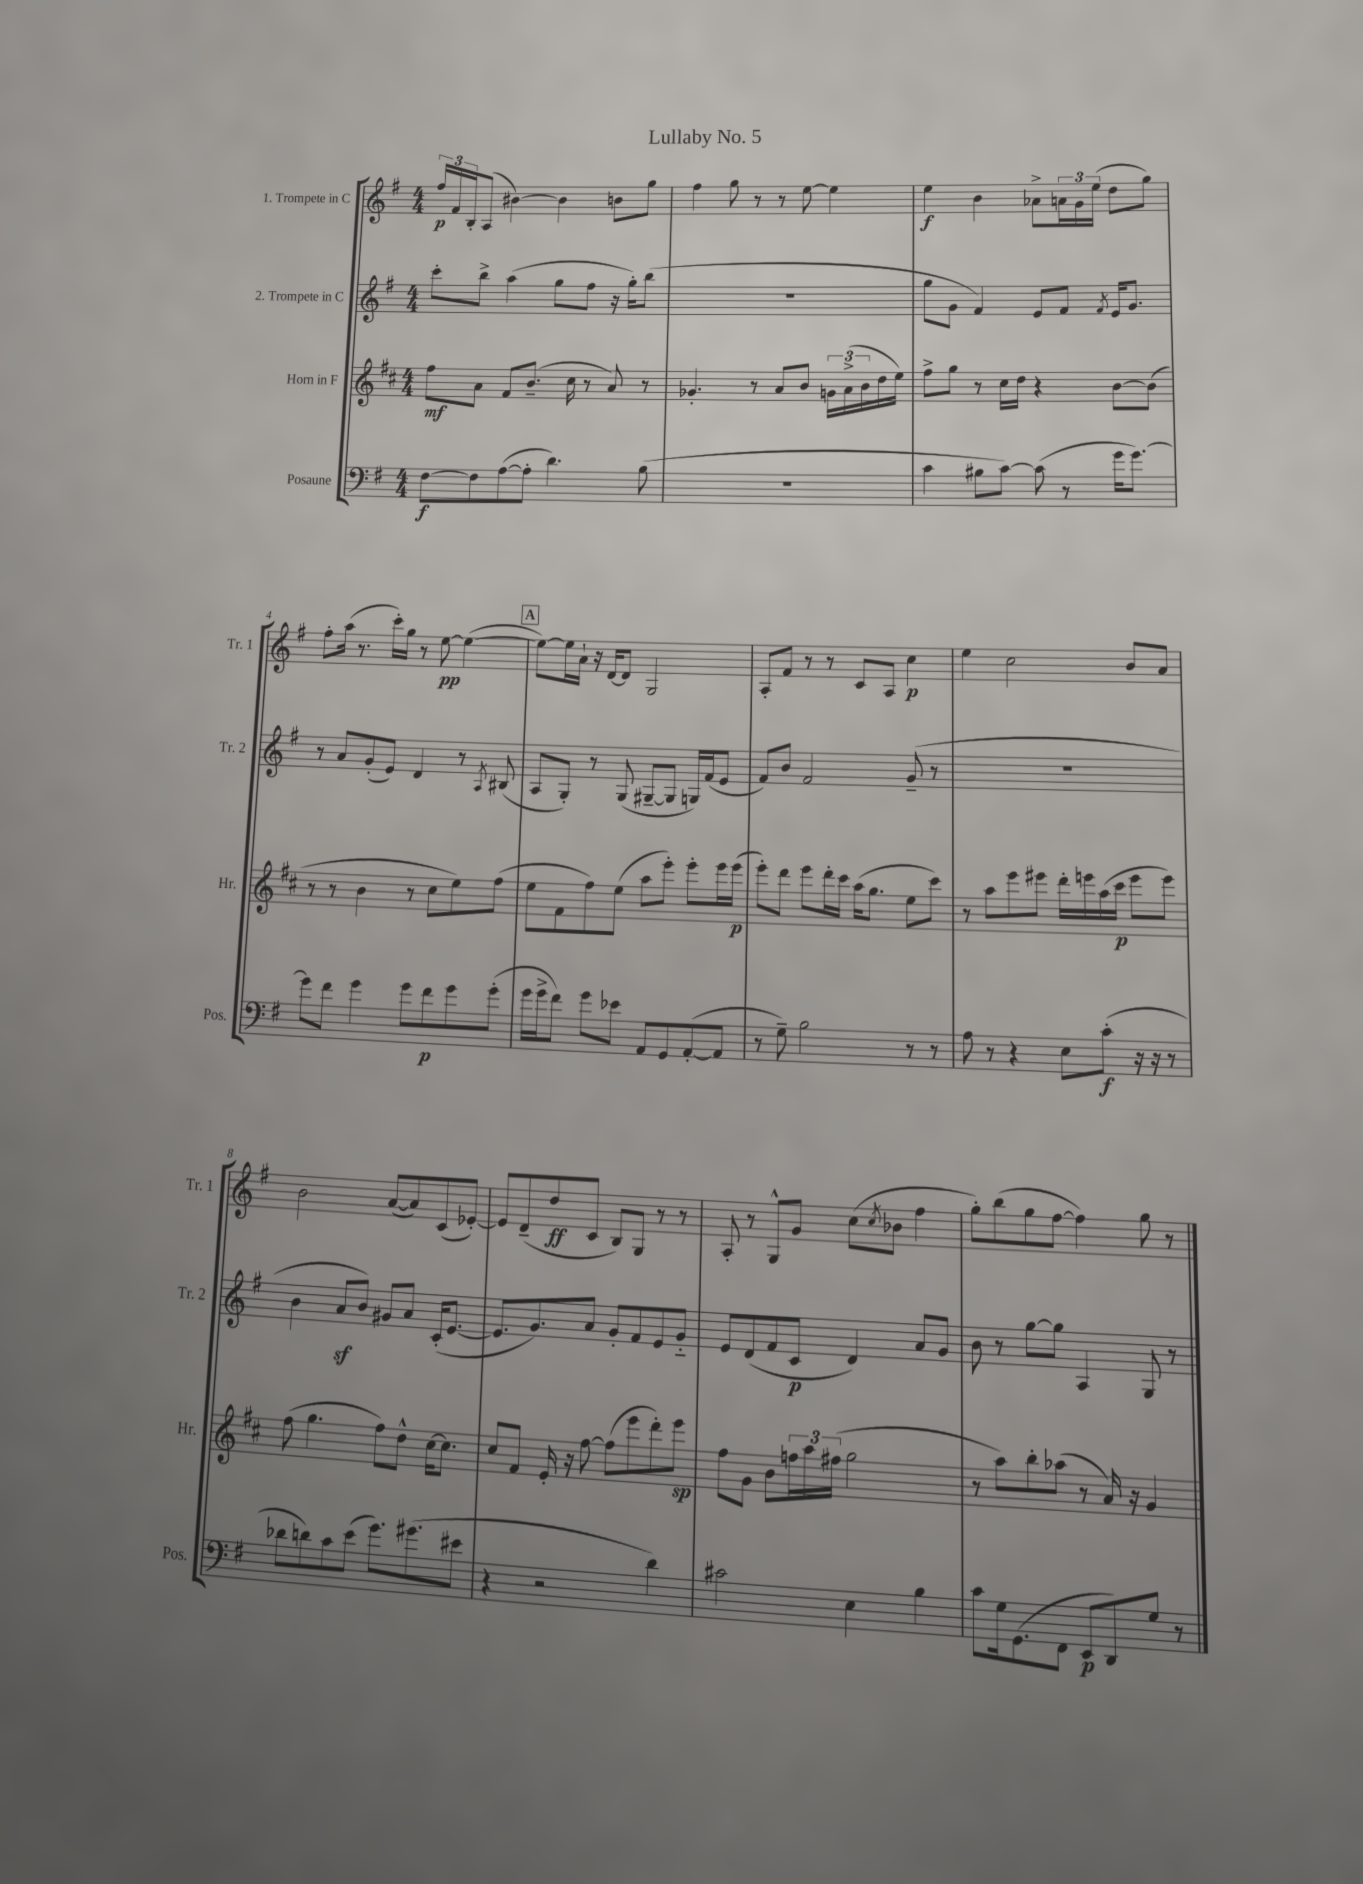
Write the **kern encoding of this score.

**kern	**kern	**kern	**kern
*staff4	*staff3	*staff2	*staff1
*clefF4	*clefG2	*clefG2	*clefG2
*k[f#]	*k[f#c#]	*k[f#]	*k[f#]
*M4/4	*M4/4	*M4/4	*M4/4
[8F#	8ff#	8ccc'	24ff#
.	.	.	24f#
.	.	.	24B'
8F#]	8a	8bb^	(8A
([8A	8f#	(4aa	[4b#)
8A']	(8.b~	.	.
4.d)	.	8gg	4b#]
.	16cc#	.	.
.	8r	8ff#	.
.	8a)	16r	8b
.	.	16gg')	.
(8B	8r	(8bb	8gg
=	=	=	=
1r	4.g-'	1r	4ff#
.	.	.	8gg
.	8r	.	8r
.	8a	.	8r
.	8b	.	[8ee
.	24g	.	4ee]
.	(24a^	.	.
.	24b	.	.
.	16dd	.	.
.	16ee)	.	.
=	=	=	=
4c	8ff#^	8gg	4ee
.	8gg	8g	.
8B#	8r	4f#)	4b
[8c)	16cc#	.	.
.	16dd	.	.
(8c]	4r	8e	8a-^
8r	.	8f#	24a
.	.	.	24g
.	.	.	(24ee
.	.	8qf#	.
16g	[8b	16e	8dd
[8.g)	.	8.g	.
.	(8b]	.	8gg)
=	=	=	=
8g]	8r	8r	8ff#'
8f#	8r	8a	(16aa
.	.	.	8.r
4g	4b	(8g'	.
.	.	8e)	16ccc')
.	.	.	16gg
8g	8r	4d	8r
8f#	8cc#	.	[8ee
8g	8ee)	8r	(4ee_
.	.	8qA	.
(8g'	(8ff#	(8B#	.
=	=	=	=
16g	8ee	8A	8ee_)
16g^	.	.	.
8f#)	8f#	8G')	16ee]
.	.	.	16a`
8g	8ff#)	8r	16r
.	.	.	[16d
8e-	(8ee	(8G	8d]
8AA	8aa	[8G#~	2G
8GG	8eee')	8G#]	.
([8AA'	8eee'	16G)	.
.	.	(16f#	.
8AA]	16eee	8e	.
.	(16eee	.	.
=	=	=	=
8r	8eee')	8f#)	8A'
8G~)	8ddd	8b	8f#
2B	8eee	2f#	8r
.	16ddd'	.	8r
.	16ccc#	.	.
.	(16aa	.	8c
.	8.gg	.	.
.	.	.	8A
8r	8ee	(8g~	4cc
8r	8ccc#)	8r	.
=	=	=	=
8A	8r	1r	4ee
8r	8aa	.	.
4r	8eee	.	2cc
.	8eee#	.	.
8E	16ddd'	.	.
.	16eee	.	.
(8c'	(16aa	.	.
.	16ccc#	.	.
16r	8eee	.	8b
16r	.	.	.
8r	8eee)	.	8a
=	=	=	=
8d-	(8ff#	4b	2b
8d)	4.gg	.	.
8c	.	8a	.
(8e	.	8b)	.
8.g)	8ff#)	8g#	([8a
.	8dd^^	8a	8a])
(8.g#	.	.	.
.	[16cc#	(16c'	(8c
.	8.cc#]	[8.e	.
8e#	.	.	[8e-')
=	=	=	=
4r	8cc#	8.e]	8e-]
.	8f#	.	(8d~
.	.	8.g)	.
2r	16e'	.	8dd
.	16r	.	.
.	[8ff#	8a	8c
.	(8ff#]	8g'	8B)
.	8eee	8f#	8G
4d)	8ddd')	8e	8r
.	8eee	8g'~	8r
=	=	=	=
2c#	8ff#	8e	8A'
.	8g	(8d	8r
.	8b	8f#	8G^^
.	24ff	8c	8g
.	24aa	.	.
.	(24ff#	.	.
4E	2gg	4d)	(8cc
.	.	.	8qcc
.	.	.	8b-
4B	.	8a	4ff#
.	.	8g	.
=	=	=	=
8c	8r	8b	8gg')
16G	8aa)	8r	(8bb
(8.GG	.	.	.
.	8bb'	[8gg	8gg
8FF#	(8aa-	8gg]	[8ff#
8EE	8r	4A	4ff#])
8DD)	16a)	.	.
.	16r	.	.
8G	4g	8G	8gg
8r	.	8r	8r
==	==	==	==
*-	*-	*-	*-
